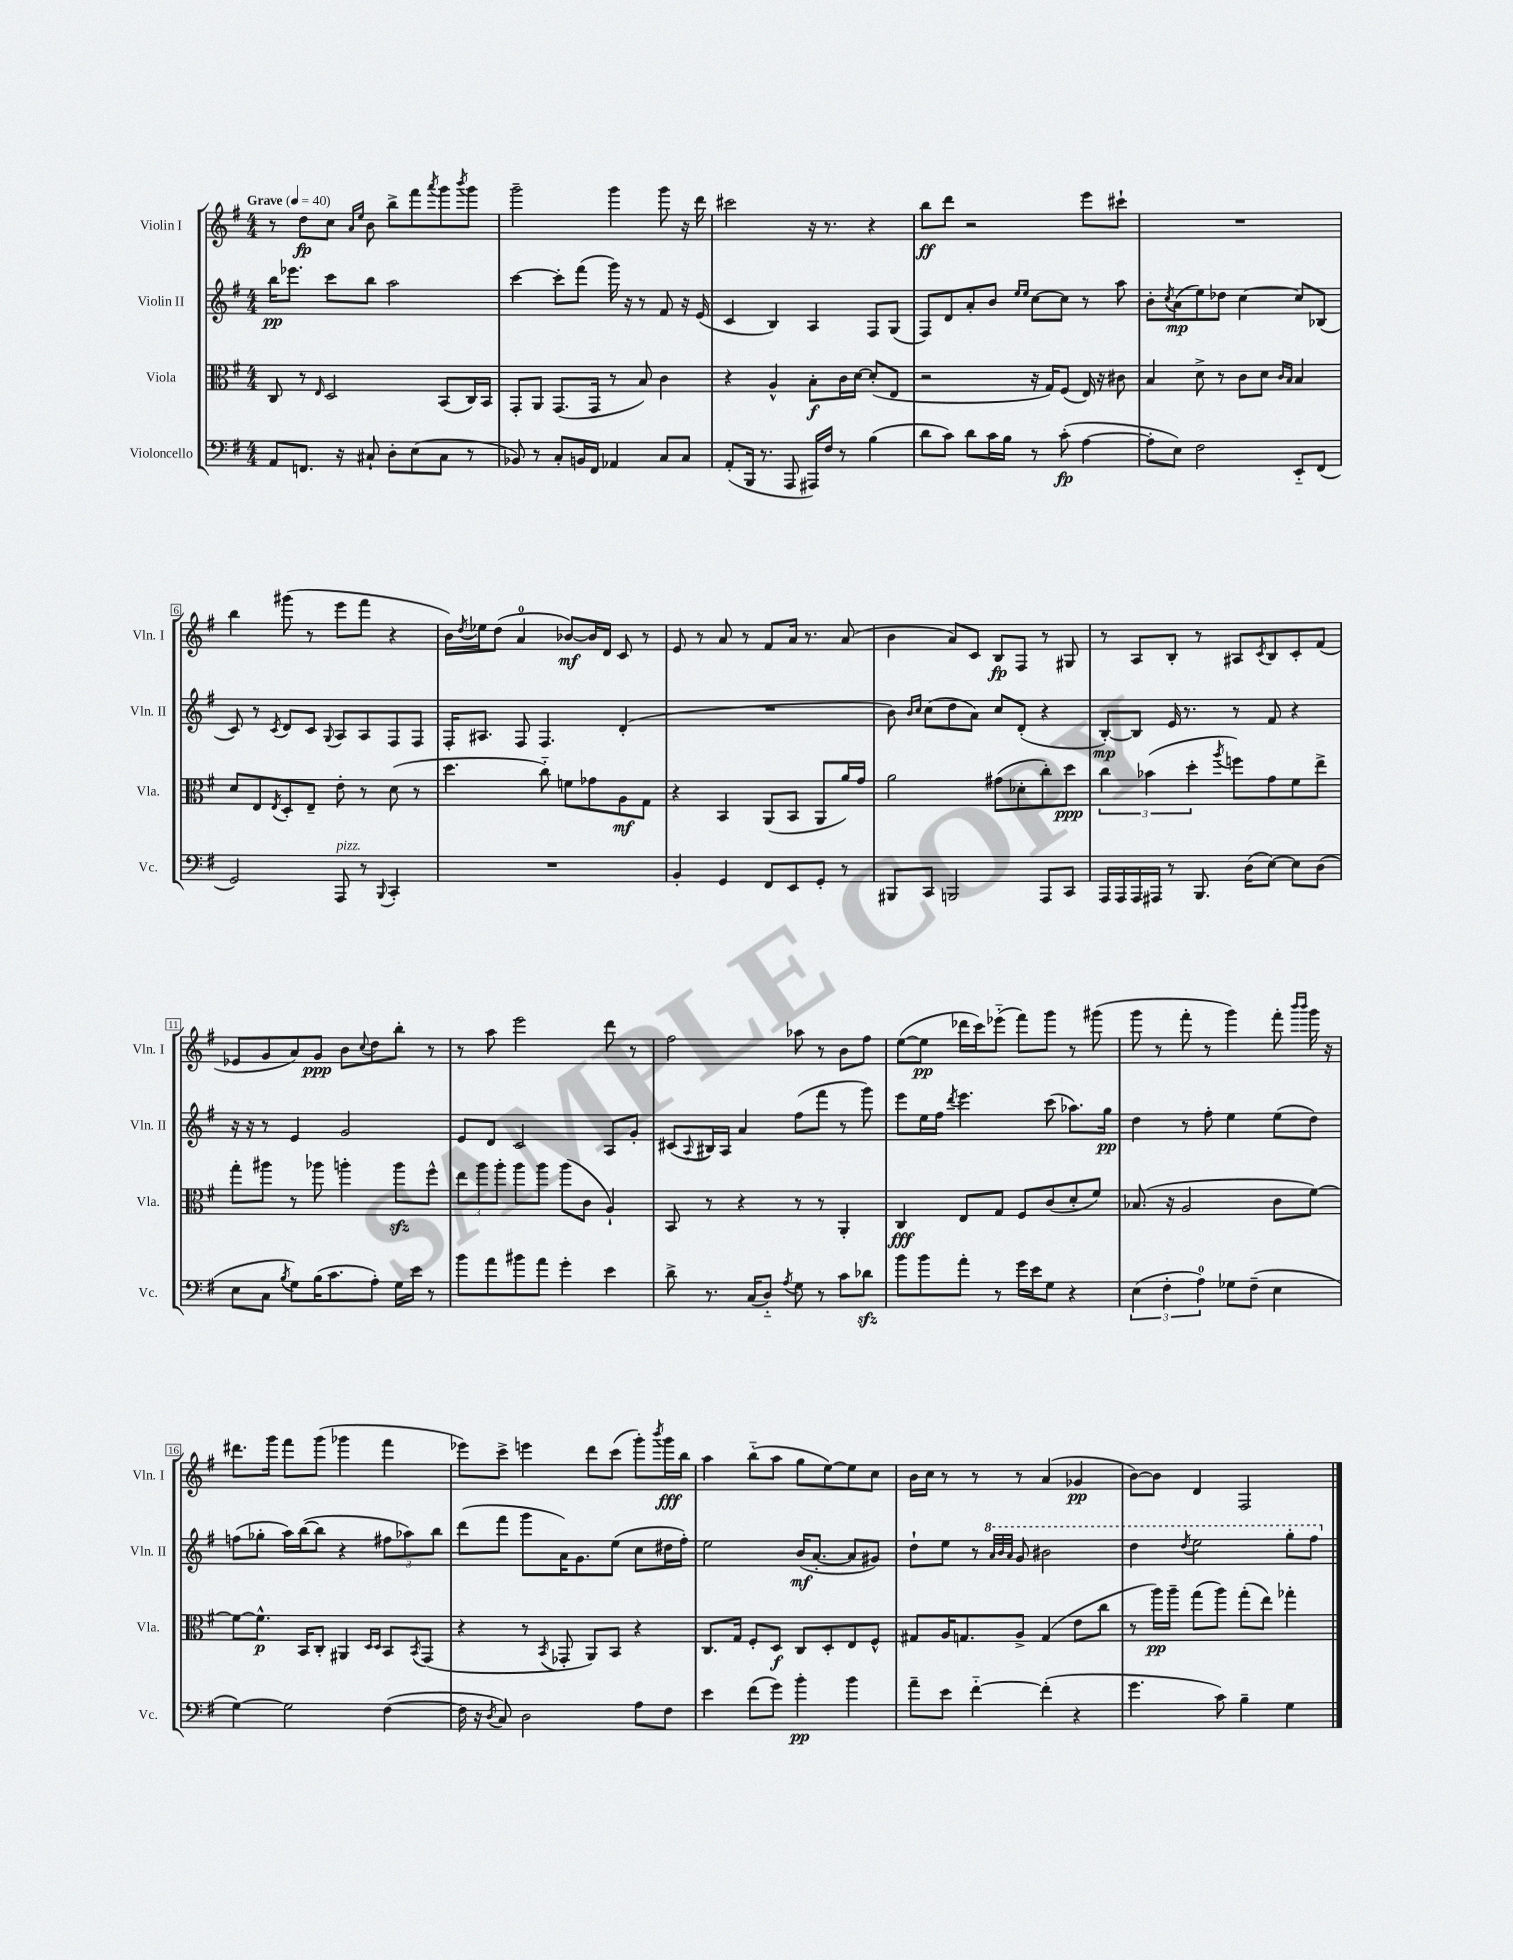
<<
\new StaffGroup <<
\new Staff = "s0" \with { instrumentName = "Violin I" shortInstrumentName = "Vln. I" } {
    \clef treble \key g \major \numericTimeSignature \time 4/4 \tempo "Grave" 4 = 40
    r8 d''8\fp c''8 \grace { a'16 e''16 } b'8 b''8-> fis'''8 \acciaccatura { a'''8 } g'''8 \acciaccatura { b'''8 } g'''8 |
    g'''2-- g'''4 g'''8 r16 d'''16 |
    cis'''2 r16 r8. r4 |
    b''8\ff d'''8 r2 e'''8 cis'''8-! |
    R1 |
    b''4 gis'''8( r8 e'''8 fis'''8 r4 |
    b'16) \acciaccatura { d''8 } ees''16 d''8( a'4-0 bes'8~\mf) bes'16 d'16 c'8 r8 |
    e'8 r8 a'8 r8 fis'8 a'16 r8. a'8( |
    b'4 a'8) c'8 b8\fp fis8 r8 gis8 |
    r8 a8 b8-. r8 ais8 \acciaccatura { c'8 } b8 c'8-. fis'8( |
    ees'8 g'8 a'8) g'8\ppp b'8 \appoggiatura { c''8 } d''8 b''8-. r8 |
    r8 a''8 e'''2 d'''8 r8 |
    fis''2 aes''8 r8 b'8 fis''8 |
    e''8~( e''8\pp des'''16 c'''16) ees'''8-_( fis'''8) g'''8 r8 gis'''8( |
    g'''8 r8 fis'''8-. r8 g'''4) fis'''8-. \grace { b'''16 b'''16 } g'''16 r16 |
    dis'''8. g'''16 fis'''8 g'''8( ges'''4 fis'''4 |
    ees'''8) c'''8-> e'''4 d'''8 c'''8( g'''8-.) \acciaccatura { b'''8 } g'''16\fff b''16 |
    a''4 b''8-_( a''8 g''8 e''8~) e''8 c''8 |
    b'16 c''16 r8 r8 r8 a'4( ges'4\pp |
    b'8~) b'8 d'4 fis2 \bar "|." |
}
\new Staff = "s1" \with { instrumentName = "Violin II" shortInstrumentName = "Vln. II" } {
    \clef treble \key g \major \numericTimeSignature \time 4/4
    b''16\pp ees'''8. c'''8 b''8 a''2 |
    c'''4~ c'''8-. fis'''8( g'''16) r16 r8 fis'8 r16 e'16( |
    c'4 b4) a4 fis8 g8( |
    fis8) d'8 a'8-. b'8 \grace { e''16 e''16 } c''8~ c''8 r8 a''8 |
    b'8-. \acciaccatura { c''8 } a'8\mp( e''8) des''8 c''4~ c''8 bes8( |
    c'8) r8 \acciaccatura { c'8 } d'8 c'8 \appoggiatura { g8 } a8 a8 fis8 fis8 |
    fis16-. ais8. fis8 fis4. d'4-.( |
    R1 |
    b'8) \grace { b'16 c''16 } c''8( d''8 a'8) c''8 d'8-.( r4 |
    b8~-.\mp) b8 e'16 r8. r8 fis'8 r4 |
    r16 r16 r8 e'4 g'2 |
    e'8 d'8 c'2 a8 g'8-. |
    cis'8( \appoggiatura { a8 } bis16) a16 a'4 fis''8( fis'''8 r8 g'''8) |
    e'''8 e''16 fis''16 \acciaccatura { d'''8 } e'''4. c'''8( aes''8.) g''16\pp |
    d''4 r8 fis''8-. e''4 e''8( d''8) |
    f''8( ges''8-. a''16) b''16~( b''8 r4 \tuplet 3/2 { fis''8 aes''8) b''8 } |
    d'''8( fis'''8 g'''8 a'16) g'8. e''8( c''8 dis''16 fis''16-.) |
    e''2 b'16\mf( a'8.~-. a'8 gis'8) |
    d''8-! e''8 r8 \ottava #1 \grace { a''32 b''32 a''32 } g''8 bis''2 |
    d'''4 \acciaccatura { d'''8 } e'''2 g'''8-. fis'''8 \ottava #0 \bar "|." |
}
\new Staff = "s2" \with { instrumentName = "Viola" shortInstrumentName = "Vla." } {
    \clef alto \key g \major \numericTimeSignature \time 4/4
    c8 r8 \grace { e16 } d2 b,8( c16) b,16 |
    g,8-. a,8 g,8.( g,16 r8 b8) c'4 |
    r4 a4-^ b8-.\f c'16 d'16~ d'8-.( e8 |
    r2 r16 g16) fis8( e16) r16 cis'8 |
    b4 d'8-> r8 c'8 d'8 \grace { c'16 b16 } b4 |
    d'8 e8 \acciaccatura { e8 } d8-. e8-- e'8-. r8 d'8( r8 |
    d''4. c''8-_) f'8 ges'8 a8\mf g8 |
    r4 b,4 a,8( b,8 a,8 a'16) g'16 |
    a'2 gis'8( des'8-. c''8-.) d''8\ppp |
    \tuplet 3/2 { c''4 bes'4( d''4-. } \acciaccatura { a''8 } f''8) g'8 fis'8 e''8-> |
    g''8-. ais''8 r8 aes''8 a''4-. a''8\sfz fis''8-^ |
    \tuplet 3/2 { e''8 a''8 a''8-. } a''8 a''8 a''8( c'8 a4-!) |
    b,8 r8 r4 r8 r8 a,4-. |
    c4\fff e8 g8 fis8 c'8( d'8-. fis'8) |
    bes8.( r16 a2 c'8 fis'8~) |
    fis'8~ fis'8.-^\p b,16 c8-. ais,4 \grace { d16 d16 } b,8 \acciaccatura { b,8 } g,8( |
    r4 r8 \acciaccatura { b,8 } ges,8-. a,8) b,8 r4 |
    c8. g16 fis8-. d8\f c8 d8-. e8 fis8-^ |
    gis8 a16 g8. a8-> g4( e'8 c''8 |
    r8 a''16\pp) a''16-- g''8( a''8) g''8-.( e''8) ges''4-. \bar "|." |
}
\new Staff = "s3" \with { instrumentName = "Violoncello" shortInstrumentName = "Vc." } {
    \clef bass \key g \major \numericTimeSignature \time 4/4
    a,8 f,8. r16 cis8-! d8-. e8( cis8 r8 |
    bes,8) r8 c8-. b,16 fis,16 aes,4 c8 c8 |
    a,8-.( b,,16 r8. a,,8 ais,,16) fis16 r8 b4( |
    d'8 c'8) d'8 c'16 b16 r8 c'8-.\fp( a4~ |
    a8-. e8) fis2 e,8-_ fis,8( |
    g,2) a,,8^\markup { \italic "pizz." } r8 \appoggiatura { b,,8 } c,4-. |
    R1 |
    b,4-. g,4 fis,8 e,8 g,8-. r8 |
    bis,,8 c,8 b,,2 a,,8 c,8 |
    a,,16 a,,16 a,,16 ais,,16 r8 b,,8. d16( e8~) e8 d8( |
    e8 c8 \acciaccatura { b8 } g8) b16( c'8. a8-.) g16 e'16 r8 |
    b'8 a'8 bis'8 a'8 g'4-. e'4 |
    d'8-> r8. c16( d8-_) \acciaccatura { a8 } g8 r8 c'8 des'8\sfz |
    b'8 b'8 a'8-. r8 g'16 e'16 g8 r4 |
    \tuplet 3/2 { e4( fis4-. a4-0) } ges8 fis8--( e4 |
    g4~) g2 fis4~( |
    fis16 r16 \acciaccatura { d8 } c8) d2 a8 fis8 |
    e'4 fis'8( g'8) b'4-.\pp b'4 |
    a'8-- e'8 fis'4~-_ fis'4-.( r4 |
    g'4. c'8) b4-- g4 \bar "|." |
}
>>
>>
\layout { \context { \Score \override BarNumber.stencil = #(make-stencil-boxer 0.1 0.3 ly:text-interface::print) } }
